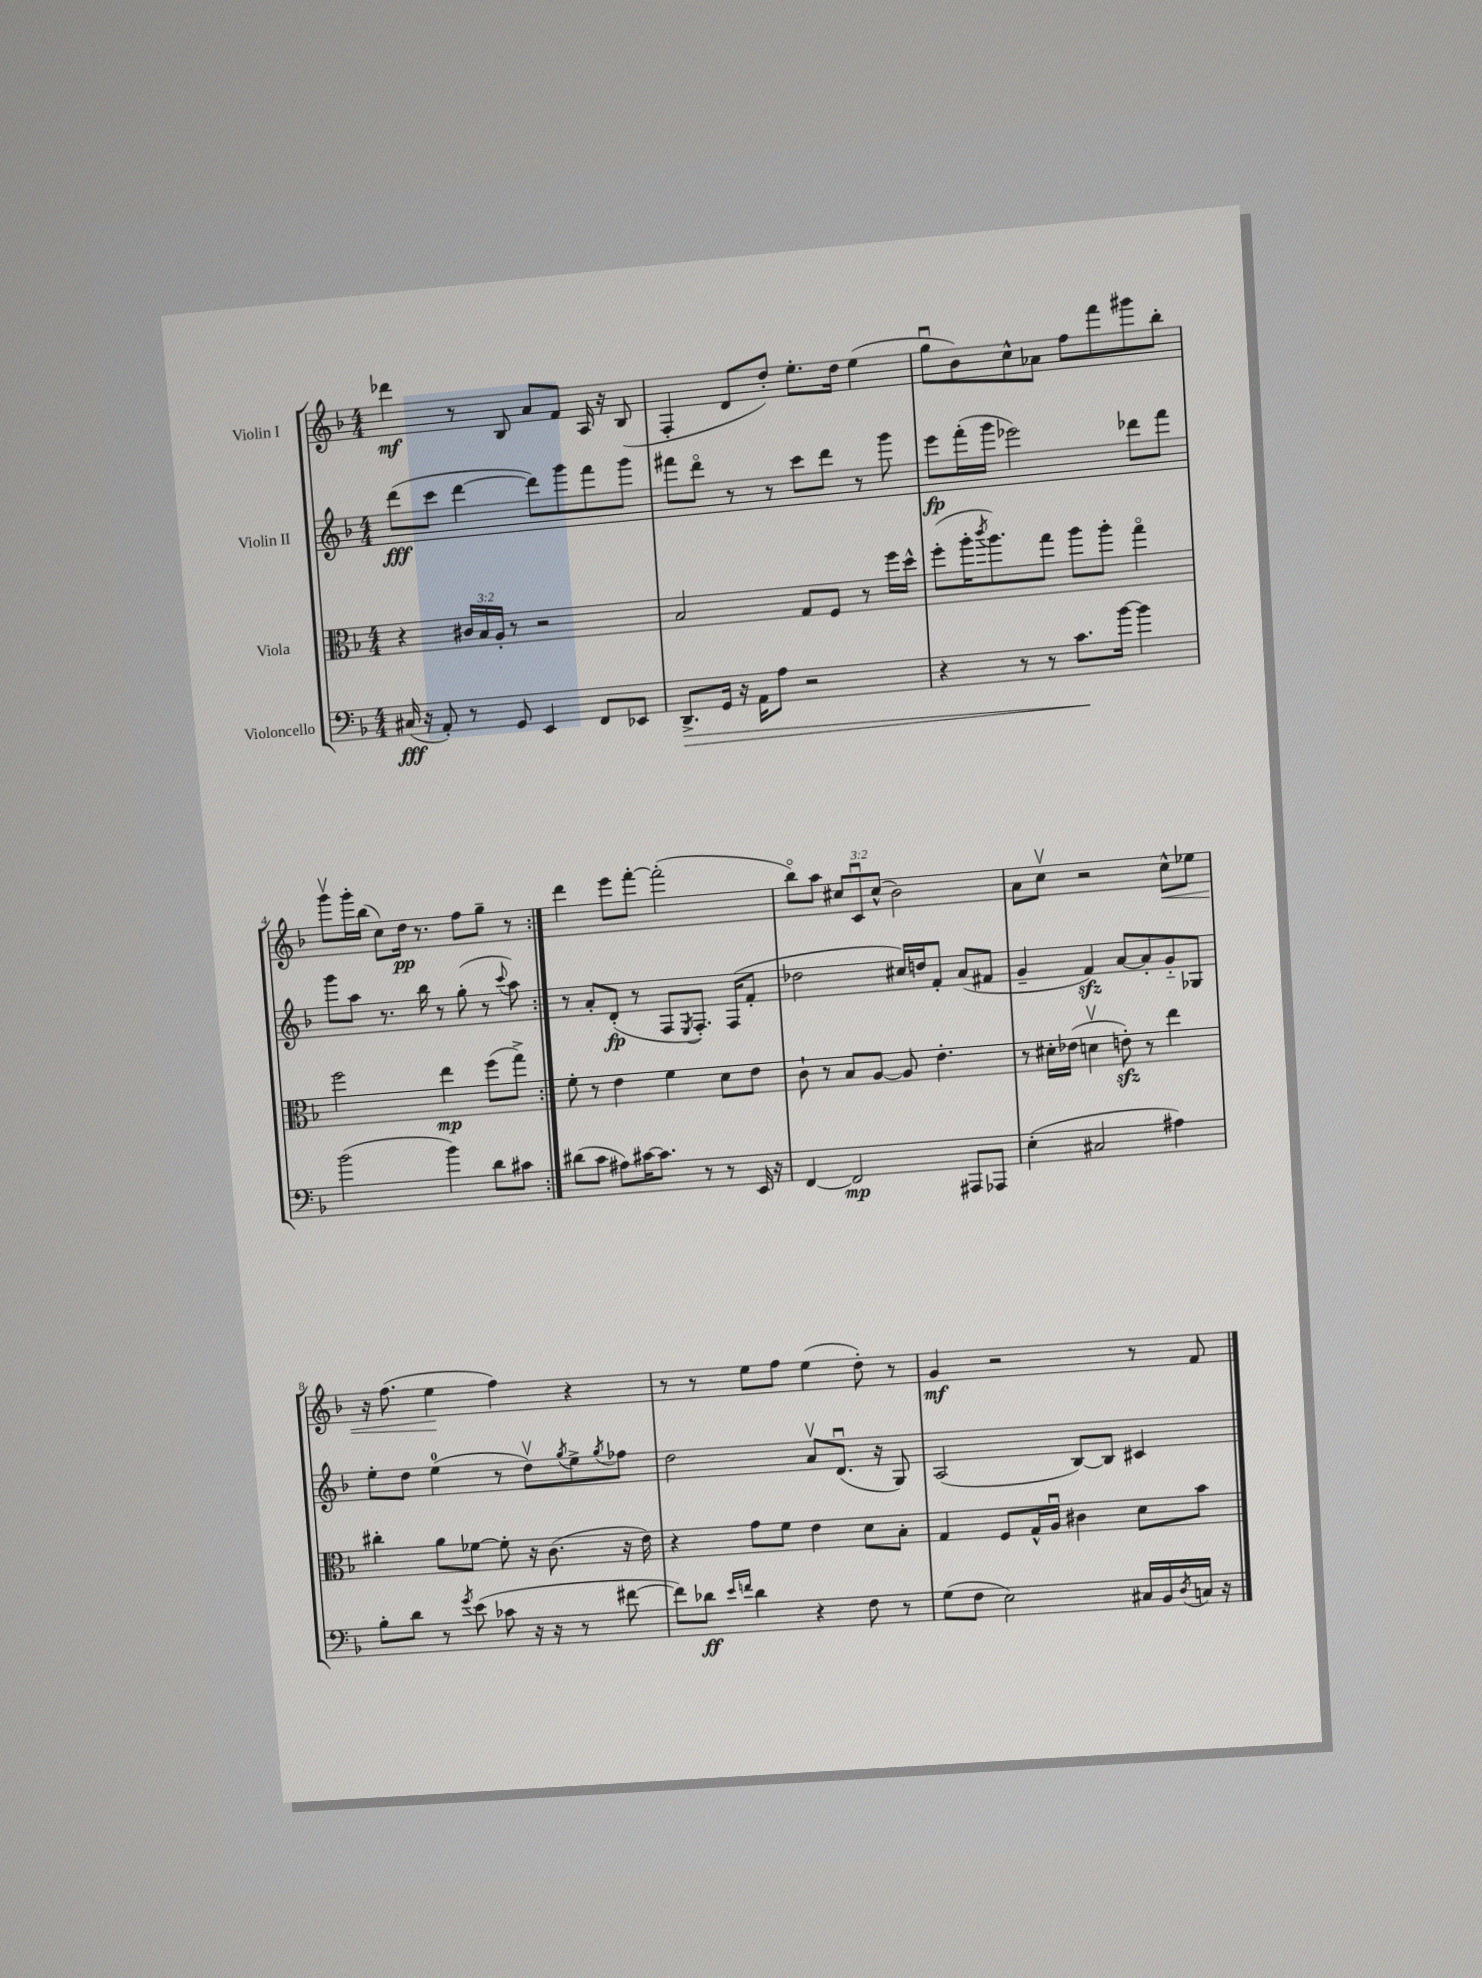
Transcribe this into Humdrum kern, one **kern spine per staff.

**kern	**dynam	**kern	**dynam	**kern	**dynam	**kern	**dynam
*part4	*part4	*part3	*part3	*part2	*part2	*part1	*part1
*staff4	*staff4	*staff3	*staff3	*staff2	*staff2	*staff1	*staff1
*I"Violoncello	*	*I"Viola	*	*I"Violin II	*	*I"Violin I	*
*clefF4	*	*clefC3	*	*clefG2	*	*clefG2	*
*k[b-]	*	*k[b-]	*	*k[b-]	*	*k[b-]	*
*M4/4	*	*M4/4	*	*M4/4	*	*M4/4	*
=1	=1	=1	=1	=1	=1	=1	=1
(16C#X/	fff	4r	.	(8ddd\L	fff	4ddd-X\	mf
16r	.	.	.	.	.	.	.
8AA'/)	.	.	.	8ccc\J	.	.	.
8r	.	24c#X/LL	.	[4ddd\	.	8r	.
.	.	24B-/	.	.	.	.	.
.	.	24A'/JJ	.	.	.	.	.
8GG/	.	8r	.	.	.	8B-/	.
4EE/	.	2r	.	8ddd\L])	.	8a/L	.
.	.	.	.	8ggg\	.	8f/J	.
8FF/L	.	.	.	8fff\	.	16A/	.
.	.	.	.	.	.	16r	.
8EE-X/J	.	.	.	8ggg\J	.	(8B-/	.
=2	=2	=2	=2	=2	=2	=2	=2
!	!LO:HP:b	!	!	!	!	!	!
8.DD^/L	>	2B-/	.	8fff#X\L	.	4F'/	.
.	.	.	.	8ddd\J	.	.	.
16GG/Jk	.	.	.	.	.	.	.
16r	.	.	.	8r	.	8d/L	.
16AA\KL	.	.	.	.	.	.	.
8A\J	.	.	.	8r	.	8dd'/J)	.
2r	.	8G/L	.	8ccc\L	.	8.ee'\L	.
.	.	8F/J	.	8ddd\J	.	.	.
.	.	.	.	.	.	16dd\Jk	.
.	.	8r	.	8r	.	(4ee\	.
.	.	16ff\LL	.	8ggg\	.	.	.
.	.	16dd^^\JJ	.	.	.	.	.
=3	=3	=3	=3	=3	=3	=3	=3
4r	.	(8ff'\L	.	8eee\L	fp	8ggu\L	.
.	.	16aa'\K	.	(16fff'\L	.	8b-\)	.
.	.	8qccc/	.	.	.	.	.
.	.	8.aa\)	.	16ggg\JJ	.	.	.
8r	.	.	.	2eee-X\)	.	8cc^^\	.
8r	.	8gg\J	.	.	.	8a-X\J	.
8.c\L	.	8aa\L	.	.	.	8ff\L	.
.	.	8aa'\J	.	.	.	8fff\	.
[16b-\Jk	]	.	.	.	.	.	.
4b-\]	.	4gg\	.	8ddd-X\L	.	8ggg#X\	.
.	.	.	.	8fff\J	.	8bb-'\J	.
!!LO:LB:g=z
=4	=4	=4	=4	=4	=4	=4	=4
(2b-\	.	2ff\	.	8ggg\L	.	8gggv\L	.
.	.	.	.	8aa\J	.	16ggg'\L	.
.	.	.	.	.	.	(16bb-\JJ	.
.	.	.	.	8.r	.	8cc\L)	.
.	.	.	.	.	.	16dd\Jk	pp
.	.	.	.	16bb-\	.	8.r	.
4b-\)	.	4ee\	mp	8r	.	.	.
.	.	.	.	(8gg'\	.	8ff\L	.
8d\L	.	(8ff\L	.	8r	.	8gg~\J	.
.	.	.	.	8qqccc/	.	.	.
8c#X\J	.	8gg^\J)	.	8aa\)	.	8r	.
=5:|!	=5:|!	=5:|!	=5:|!	=5:|!	=5:|!	=5:|!	=5:|!
(8d#X\L	.	8f'\	.	8r	.	4ddd\	.
8c\J	.	8r	.	8a'/L	.	.	.
8A#X\L)	.	4e\	.	(8d'/J	fp	8eee\L	.
[16c#X\K	.	.	.	8r	.	[8fff'\J	.
8.c#\J]	.	.	.	.	.	.	.
.	.	4f\	.	8F/L	.	(2fff'\]	.
.	.	.	.	8qE/	.	.	.
8r	.	.	.	8.F'/J)	.	.	.
8r	.	8d\L	.	.	.	.	.
.	.	.	.	(16F/KL	.	.	.
16EE/	.	8e\J	.	8f'/J	.	.	.
16r	.	.	.	.	.	.	.
=6	=6	=6	=6	=6	=6	=6	=6
[4FF/	.	8c`\	.	2dd-X\	.	8bb-\L)	.
.	.	8r	.	.	.	8aa\J	.
2FF/]	mp	8B-/L	.	.	.	12cc#X/L	.
.	.	.	.	.	.	12cu/	.
.	.	[8A/J	.	.	.	.	.
.	.	.	.	.	.	(12cc#^^/J	.
.	.	8A/]	.	16cc#X/LL)	.	2b-\)	.
.	.	.	.	16ddn/J	.	.	.
.	.	4.e'\	.	8f'/J	.	.	.
8AAA#X/L	.	.	.	(8a/L	.	.	.
8AAA-X/J	.	.	.	8f#X/J	.	.	.
=7	=7	=7	=7	=7	=7	=7	=7
(4E'\	.	8r	.	4g~/	.	8a\L	.
.	.	16d#X'\LL	.	.	.	8ccv\J	.
.	.	(16e-X\JJ	.	.	.	.	.
2C#X/	.	4dnv\	.	4fzz/)	.	2r	.
.	.	8enzz'\)	.	[8a/L	.	.	.
.	.	8r	.	8a'/]	.	.	.
!	!	!	!	!	!	!	!LO:HP:b
4A#X\)	.	4ee\	.	8g/	.	8cc^^\L	<
.	.	.	.	8G-X/J	.	8ee-X\J	.
!!LO:LB:g=z
=8	=8	=8	=8	=8	=8	=8	=8
8B-'\L	.	4cc#X'\	.	8ee'\L	.	16r	.
.	.	.	.	.	.	(8.ff\	.
8d\J	.	.	.	8dd\J	.	.	.
8r	.	8a\L	.	(4ee\	.	4ee\	.
8qg/	.	.	.	.	.	.	.
(8e\	.	[8f-X\J	.	.	.	.	.
8c-X\	.	8f-'\]	.	8r	.	4ff\)	[
16r	.	16r	.	8ddv\L)	.	.	.
16r	.	(8.c\	.	.	.	.	.
.	.	.	.	8qgg/	.	.	.
8r	.	.	.	8ee^\	.	4r	.
.	.	.	.	8qgg/	.	.	.
[8f#X\	.	16r	.	8ff-X\J	.	.	.
.	.	16e\)	.	.	.	.	.
=9	=9	=9	=9	=9	=9	=9	=9
8f#\L])	.	4r	.	2dd\	.	8r	.
8d-X\J	ff	.	.	.	.	8r	.
16qqe/LL	.	.	.	.	.	.	.
16qqfn/JJ	.	.	.	.	.	.	.
4d-\	.	8g\L	.	.	.	8ee\L	.
.	.	8f\J	.	.	.	8ff\J	.
4r	.	4e\	.	8av/L	.	(4ee\	.
.	.	.	.	(8.du/J	.	.	.
8F\	.	8d\L	.	.	.	8dd'\)	.
.	.	.	.	16r	.	.	.
8r	.	8B-'\J	.	8G/)	.	8r	.
=10	=10	=10	=10	=10	=10	=10	=10
(8G\L	.	4G/	.	(2A/	.	4g/	mf
8F\J	.	.	.	.	.	.	.
2E\)	.	8F/L	.	.	.	2r	.
.	.	16G^^/L	.	.	.	.	.
.	.	16Au/JJ	.	.	.	.	.
.	.	4c#X\	.	[8B-/L)	.	.	.
.	.	.	.	8B-/J]	.	.	.
16C#X/LL	.	8d\L	.	4c#X/	.	8r	.
16BB-/	.	.	.	.	.	.	.
8qD/	.	.	.	.	.	.	.
16Cn/JJ	.	8b-\J	.	.	.	8f/	.
16r	.	.	.	.	.	.	.
==	==	==	==	==	==	==	==
*-	*-	*-	*-	*-	*-	*-	*-
